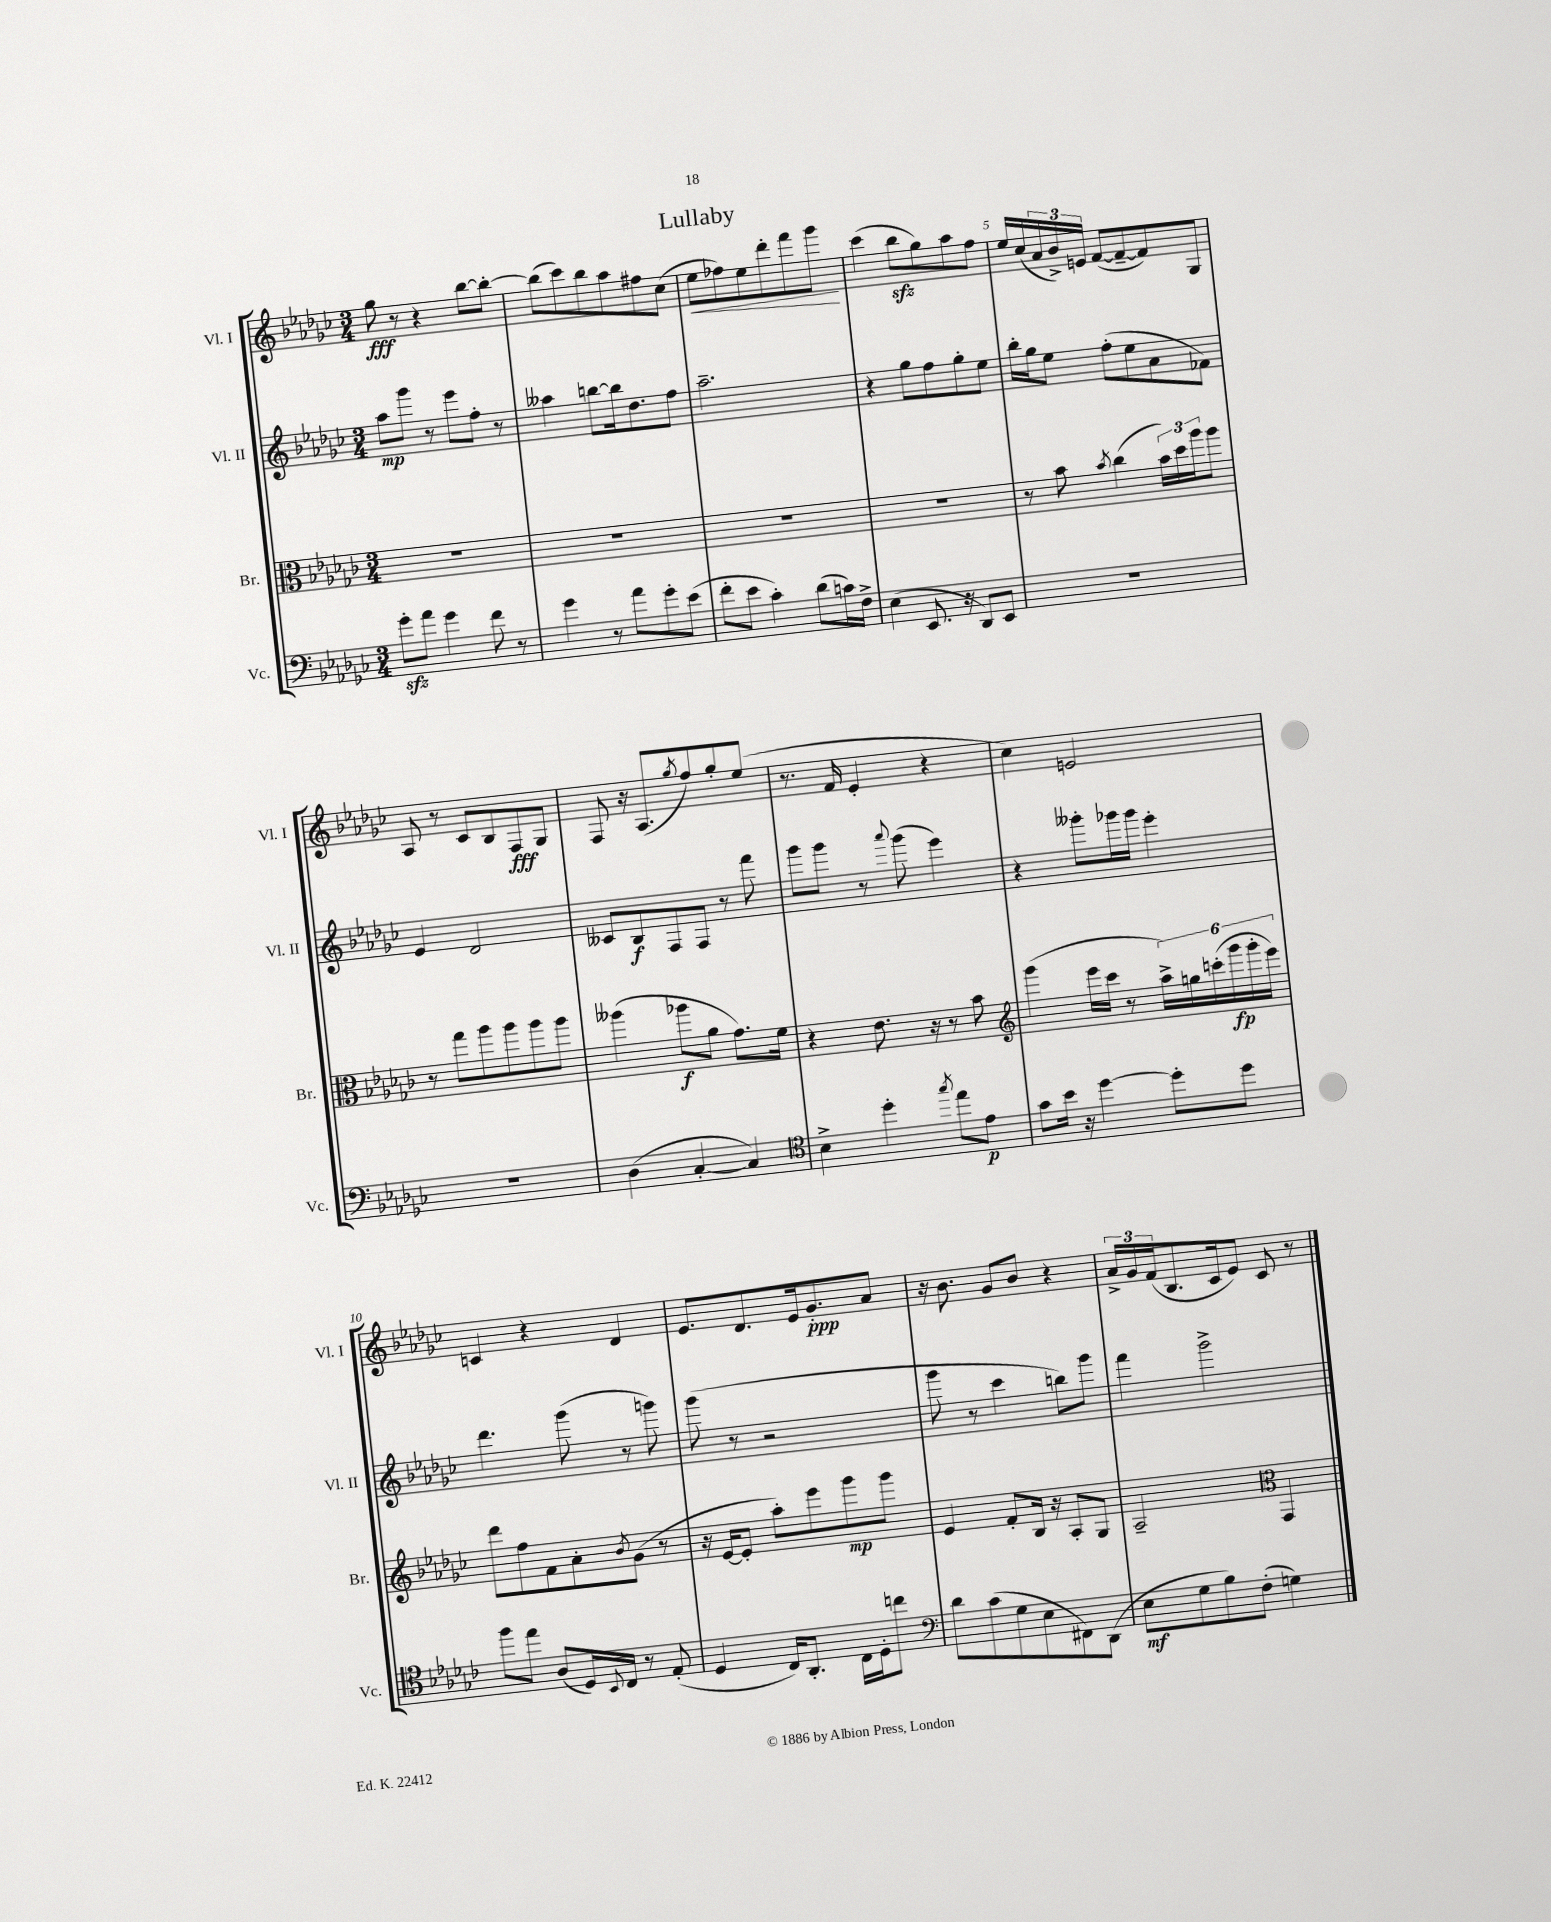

**kern	**kern	**kern	**kern
*staff4	*staff3	*staff2	*staff1
*clefF4	*clefC3	*clefG2	*clefG2
*k[b-e-a-d-g-c-]	*k[b-e-a-d-g-c-]	*k[b-e-a-d-g-c-]	*k[b-e-a-d-g-c-]
*M3/4	*M3/4	*M3/4	*M3/4
8g-'	2.r	8aa-	8gg-
8a-	.	8ggg-	8r
4g-	.	8r	4r
.	.	8eee-	.
8f	.	8ff'	[8bb-
8r	.	8r	8bb-'_
=	=	=	=
4g-	2.r	4aa--	(8bb-]
.	.	.	8ccc-)
8r	.	[8bb	8bb-
8a-	.	16bb]	8aa-
.	.	8.dd-	.
8g-'	.	.	8ff#
(8e-	.	8ff	(8cc-
=	=	=	=
8f'	2.r	2.aa-~	8ee-
8e-	.	.	8ff-)
4c-')	.	.	8ee-
.	.	.	8ddd-'
(8d-	.	.	8fff
16c)	.	.	8ggg-
16F^	.	.	.
=	=	=	=
(4E-	2.r	4r	(4ccc-
8.EE-	.	8gg-	8bb-
.	.	8ff	8gg-)
16r	.	.	.
8DD-)	.	8gg-'	8aa-
8EE-	.	8ee-	8ff
=	=	=	=
2.r	8r	16bb-'	16ee-
.	.	16gg-	(16cc-
.	8b-	8ee-	24a-
.	.	.	24b-^)
.	.	.	24e
.	8qb-	.	.
.	(4cc-	(8ff'	([8f
.	.	8ee-	8f~_
.	24b-)	8a-	8f])
.	24dd-	.	.
.	24aa-	.	.
.	8aa-	8f-)	8G-
=	=	=	=
2.r	8r	4e-	8A-
.	8gg-	.	8r
.	8aa-	2d-	8c-
.	8aa-	.	8B-
.	8aa-	.	8F
.	8aa-	.	8G-
=	=	=	=
(4D-	(4aa--	8c--	8F
.	.	8B-	16r
.	.	.	(8.A-
[4C-'	8aa-	8F	.
.	.	.	8qgg-
.	8a-	8F	8ff)
4C-])	8.g-)	8r	8gg-'
.	.	8fff	(8ee-
.	16f	.	.
=	=	=	=
*clefC4	*	*	*
4B-^	4r	8ggg-	8.r
.	.	8ggg-	.
.	.	.	16f
4dd-'	8.e-	8r	4e-'
.	.	8qqaaa-	.
.	.	(8ggg-	.
.	16r	.	.
8qgg-	.	.	.
8ee-	8r	4eee-)	4r
8e-	8b-	.	.
=	=	=	=
*	*clefG2	*	*
8g-	(4ggg-	4r	4cc-)
16b-	.	.	.
16r	.	.	.
[4dd-	16eee-	8ggg--'	2e
.	16ccc-	.	.
.	8r	16ggg-	.
.	.	16ggg-	.
8dd-']	24aa-^)	4eee-'	.
.	24gg	.	.
.	(24ccc'	.	.
8dd-	24ggg-	.	.
.	24ggg-'	.	.
.	24eee-)	.	.
=	=	=	=
8ff	8ddd-	4.ddd-	4c
8ee-	8ff	.	.
(8A-	8f	.	4r
16D-)	8a-'	(8ggg-	.
8qqBB-	.	.	.
16C-	.	.	.
.	8qb-	.	.
8r	(8g-	8r	4d-
(8E-'	8r	8ggg)	.
=	=	=	=
4D-	16r	(8ggg-	8.e-
.	[16e-	.	.
.	8e-']	8r	.
.	.	.	8.d-
16C-)	8aa-')	2r	.
8.AA-'	.	.	.
.	8eee-	.	16e-
.	.	.	8.g-'
16C-	8ggg-	.	.
16D-'	.	.	.
8cc	8ggg-	.	8a-
=	=	=	=
*clefF4	*	*	*
8d-	4e-	8ggg-	16r
.	.	.	8.b-
(8c-	.	8r	.
8G-	8f'	4ccc-	8g-
8E-	16B-	.	8b-
.	16r	.	.
8FF#)	8A-'	8bb)	4r
(8DD-	8G-	8ggg-	.
=	=	=	=
8E-	2A-~	4fff	24a-^
.	.	.	24g-
.	.	.	(24f
8G-	.	.	8.B-
8B-)	.	2ggg-^	.
.	.	.	16c-
(8F'	.	.	8e-)
*	*clefC3	*	*
4G)	4GG-	.	8c-
.	.	.	8r
==	==	==	==
*-	*-	*-	*-
